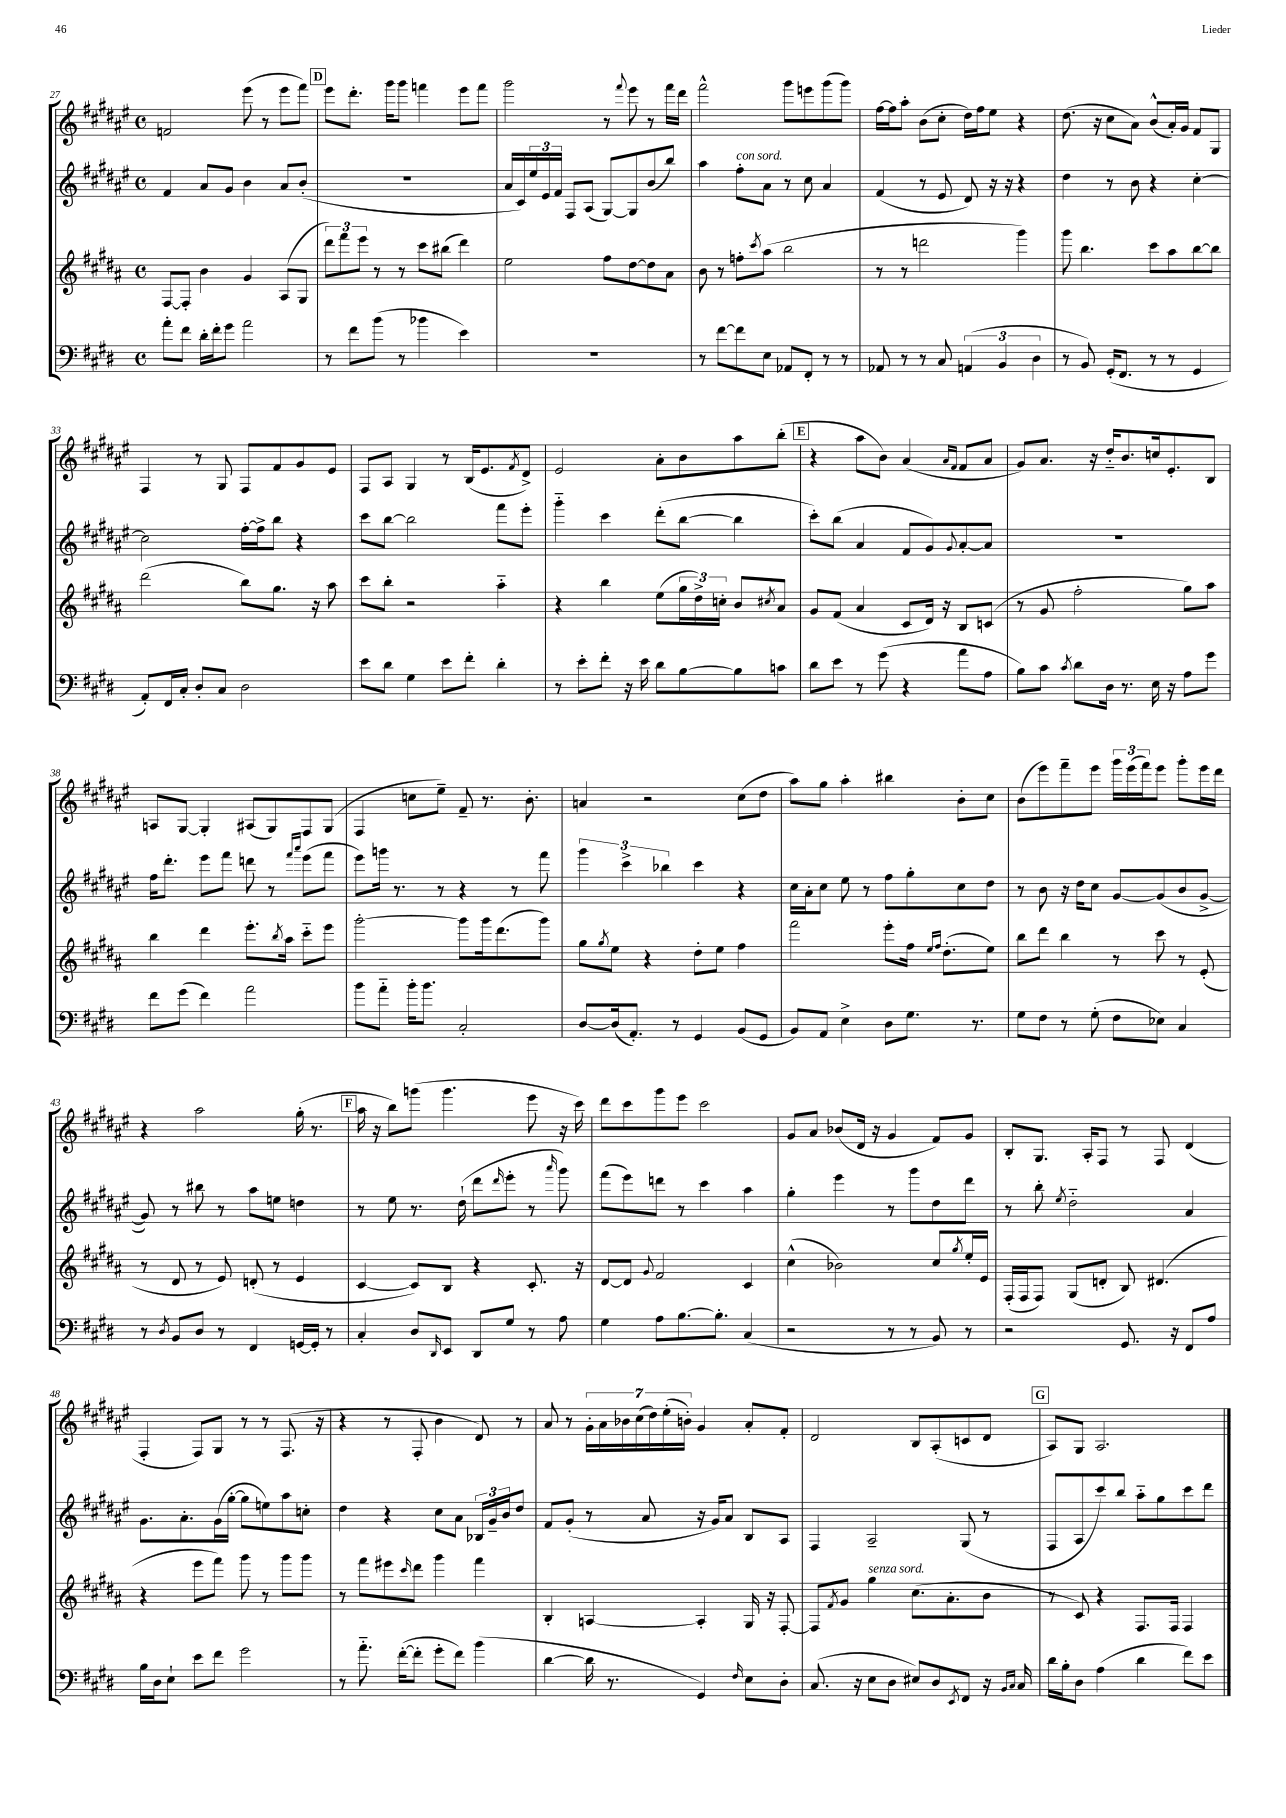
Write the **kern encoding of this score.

**kern	**kern	**kern	**kern
*part4	*part3	*part2	*part1
*staff4	*staff3	*staff2	*staff1
*clefF4	*clefG2	*clefG2	*clefG2
*k[f#c#g#d#]	*k[f#c#g#d#a#]	*k[f#c#g#d#a#e#]	*k[f#c#g#d#a#e#]
*M4/4	*M4/4	*M4/4	*M4/4
*met(c)	*met(c)	*met(c)	*met(c)
=27	=27	=27	=27
8a'\L	[8F#/L	4f#/	2fn/
8f#\J	8F#'/J]	.	.
16d#'\LL	4b\	8a#/L	.
16f#'\J	.	.	.
8g#\J	.	8g#/J	.
2a\	4g#/	4b\	(8eee#\
.	.	.	8r
.	(8A#/L	8a#/L	8eee#\L
.	8G#/J	(8b'/J	8fff#\J)
!!LO:REH:place=s1:t=D
=28	=28	=28	=28
8r	12ddd#\L)	1r	8eee#\L
.	12fff#\	.	.
8f#\L	.	.	8.ddd#'\J
.	12eee\J	.	.
(8b\J	8r	.	.
.	.	.	16ggg#\KL
8r	8r	.	8ggg#\J
4b-X\	8ccc#\L	.	4fffn\
.	(8bb#X\J	.	.
4e\)	4ddd#\)	.	8eee#\L
.	.	.	8fff\J
=29	=29	=29	=29
1r	2ee\	16a#/LL	2ggg#\
.	.	16c#/)	.
.	.	24ee#/	.
.	.	24e#/	.
.	.	24f#/JJ	.
.	.	8F#/L	.
.	.	(8A#/J	.
.	8ff#\L	[8G#/L)	8r
.	.	.	8qqfff#/
.	[8dd#\	8G#/]	8eee#\
.	8dd#\]	(8b/	8r
.	8a#\J	8bb/J)	16fff#\LL
.	.	.	16ddd#\JJ
=30	=30	=30	=30
8r	8b\	4aa#\	2fff#^^\
[8f#\L	8r	.	.
!	!	!LO:TX:a:i:t=con sord.	!
8f#\]	8ffn'\L	8ff#'\L	.
.	8qccc#/	.	.
8E\J	(8aa#\J	8a#\J	.
8AA-X/L	2bb\	8r	8ggg#\L
8FF#'/J	.	8cc#\	8eeen\
8r	.	4a#/	(8ggg#\
8r	.	.	8ggg#\J)
=31	=31	=31	=31
8AA-X/	8r	(4f#/	[16ff#\LL
.	.	.	16ff#\J]
8r	8r	.	8aa#'\J
8r	2dddn\	8r	(8b\L
8C#/	.	8e#/	8cc#'\J
(6AAn/	.	8d#/)	16dd#\LL)
.	.	.	16ff#\J
.	.	16r	8ee#\J
6BB/	.	.	.
.	.	16r	.
.	4ggg#\)	4r	4r
6D#\	.	.	.
=32	=32	=32	=32
8r	8ggg#\	4dd#\	(8.dd#\
8BB/)	4.bb\	.	.
.	.	.	16r
(16GG#'/KL	.	8r	8cc#\L
8.FF#/J	.	.	.
.	.	8b\	8a#\J)
8r	8ccc#\L	4r	(8b^^/L
8r	8aa#\	.	16a#'/L)
.	.	.	16g#/JJ
4GG#/	[8bb\	[4cc#'\	8f#/L
.	8bb\J]	.	8G#/J
!!LO:LB:g=z
=33	=33	=33	=33
8AA'/L)	(2ddd#\	2cc#\]	4F#/
16FF#/L	.	.	.
16C#'/JJ	.	.	.
8D#'/L	.	.	8r
8C#/J	.	.	8G#/
2D#\	8bb\L)	[16ff#'\LL	8F#/L
.	.	16ff#^\J]	.
.	8.gg#\J	8bb\J	8f#/
.	.	4r	8g#/
.	16r	.	.
.	8aa#\	.	8e#/J
=34	=34	=34	=34
8e\L	8ccc#\L	8ccc#\L	8F#/L
8d#\J	8bb'\J	[8bb\J	8A#/J
4G#\	2r	2bb\]	4G#/
8e\L	.	.	8r
8f#'\J	.	.	(16B/KL
.	.	.	8.e#/
4d#'\	4aa#\	8fff#\L	.
.	.	.	8qf#/
.	.	8eee#'\J	8d#^/J)
=35	=35	=35	=35
8r	4r	4ggg#\	2e#/
8e'\L	.	.	.
8f#'\J	4bb\	4ccc#\	.
16r	.	.	.
16e\	.	.	.
8d#\L	(8ee\L	(8ddd#'\L	8a#'\L
[8B\	24gg#\L	[8bb\J	8b\
.	24dd#^\)	.	.
.	24ccn'\JJ	.	.
8B\]	8b/L	4bb\]	8aa#\
.	8qcc#X/	.	.
8cn\J	8a#/J	.	(8bb'\J
!!LO:REH:place=s1:t=E
=36	=36	=36	=36
8d#\L	8g#/L	8ccc#'\L)	4r
8e\J	(8f#/J	(8bb\J	.
8r	4a#/	4a#/	8aa#\L
(8g#\	.	.	8b\J)
4r	8c#/L	8f#/L	(4a#/
.	16d#/Jk)	8g#/)	.
.	16r	.	.
.	.	.	16qqa#/LL
.	.	8qqg#/	16qqf#/JJ
8a\L	8B/L	[8a#'/	8f#/L
8A\J	(8cn/J	8a#/J]	8a#/J
=37	=37	=37	=37
8B\L)	8r	1r	8g#/L)
8c#\J	8g#/	.	8.a#/J
8qc#/	.	.	.
8d#\L	2ff#'\	.	.
.	.	.	16r
16D#\Jk	.	.	16dd#/KL
8.r	.	.	8.b/
16E\	.	.	16ccn/k
16r	.	.	8.e#'/
8A\L	8gg#\L)	.	.
8g#\J	8aa#\J	.	8B/J
!!LO:LB:g=z
=38	=38	=38	=38
8f#\L	4bb\	16ff#\KL	8An/L
.	.	8.ddd#'\J	.
(8g#\J	.	.	[8G#/J
4f#\)	4ddd#\	8eee#\L	4G#'/]
.	.	8fff#\J	.
2a\	8.eee'\L	8dddn\	(8A#X/L
.	.	8r	8G#/)
.	8qbb/	.	.
.	16aa#\Jk	.	.
.	.	16qqfff#/LL	.
.	.	16qqaaa#/JJ	.
.	8ccc#\L	(8eee#\L	8F#/
.	8eee\J	8fff#\J	(8G#/J
=39	=39	=39	=39
8b\L	[2ggg#'\	8eee#\L)	4F#/
8a\J	.	16gggn\Jk	.
.	.	8.r	.
16b'\KL	.	.	8ccn\L
8.b\J	.	.	.
.	.	8r	8ee#~\J)
2C#'/	8ggg#\L]	4r	8f#~/
.	16ggg#\k	.	8.r
.	(8.ddd#\	.	.
.	.	8r	.
.	.	.	8.b'\
.	8ggg#\J)	8fff#\	.
=40	=40	=40	=40
[8D#/L	8gg#\L	6ggg#\	4an/
.	8qgg#/	.	.
(16D#/k]	8ee\J	.	.
.	.	6ccc#^\	.
8.AA'/J)	.	.	.
.	4r	.	2r
.	.	6bb-X\	.
8r	.	.	.
4GG#/	8dd#'\L	4ccc#\	.
.	8ee\J	.	.
(8BB/L	4ff#\	4r	(8cc#\L
8GG#/J	.	.	8dd#\J
=41	=41	=41	=41
8BB/L)	2fff#\	16cc#\LL	8aa#\L)
.	.	16a#'\J	.
8AA/J	.	8cc#\J	8gg#\J
4E^\	.	8ee#\	4aa#'\
.	.	8r	.
8D#\L	8eee'\L	8ff#\L	4bb#X\
8.G#\J	16ff#\Jk	8gg#'\	.
.	16qqee/LL	.	.
.	16qqff#/JJ	.	.
.	(8.dd#'\L	.	.
.	.	8cc#\	8b'\L
8.r	.	.	.
.	8ee\J)	8dd#\J	8cc#\J
=42	=42	=42	=42
8G#\L	8bb\L	8r	(8b\L
8F#\J	8ddd#\J	8b\	8eee#\)
8r	4bb\	16r	8fff#~\
.	.	16dd#\KL	.
(8G#'\	.	8cc#\J	8eee#\J
8F#\L	8r	[8g#/L	24ggg#\LL
.	.	.	(24eee#\
.	.	.	24fff#\J)
8E-X\J)	8ccc#\	(8g#/]	8eee#\J
4C#/	8r	8b/	8ggg#'\L
.	(8e'/	[8g#^/J	16eee#\L
.	.	.	16ddd#\JJ
!!LO:LB:g=z
=43	=43	=43	=43
8r	8r	8g#/])	4r
8qD#/	.	.	.
8BB/L	8d#/	8r	.
8D#/J	8r	8bb#X\	2aa#\
8r	8e/)	8r	.
4FF#/	(8dn'/	8aa#\L	.
.	8r	8een\J	.
[16GGn/LL	4e/	4ddn\	(16gg#'\
16GG'/JJ]	.	.	8.r
8r	.	.	.
!!LO:REH:place=s1:t=F
=44	=44	=44	=44
4C#'/	[4c#/	8r	16aa#\
.	.	.	16r
.	.	8ee#\	8bb\L)
8D#/L	8c#/L])	8.r	(8gggn\J
16qqDD#/	.	.	.
8EE/J	8B/J	.	4.ggg\
.	.	(16dd#`\	.
8DD#/L	4r	8ddd#\L	.
.	.	16qqddd#/	.
8G#/J	.	8eee#'\J	.
8r	8.c#'/	8r	8eee#\
.	.	16qqaaa#/	.
8A\	.	8ggg#\)	16r
.	16r	.	16ccc#\)
=45	=45	=45	=45
4G#\	[8d#/L	(8fff#\L	8ddd#\L
.	8d#/J]	8eee#\)	8ccc#\
.	8qqg#/	.	.
8A\L	2f#/	8dddn\J	8ggg#\
[8.B\	.	8r	8eee#\J
.	.	4ccc#\	2ccc#\
8.B'\J]	.	.	.
(4C#/	4c#/	4aa#\	.
=46	=46	=46	=46
2r	(4cc#^^\	4gg#'\	8g#/L
.	.	.	8a#/J
.	2b-X\)	4eee#\	(8b-X/L
.	.	.	16d#/Jk
.	.	.	16r
8r	.	8r	4g#/
8r	.	8ggg#\L	.
8BB/)	8cc#/L	8dd#\	8f#/L)
.	8qgg#/	.	.
8r	16ee'/L	8ddd#\J	8g#/J
.	16e/JJ	.	.
=47	=47	=47	=47
2r	(16F#'/LL	8r	8B'/L
.	16F#/J	.	.
.	8F#/J)	8bb'\	8.G#/J
.	.	8qee#/	.
.	(8G#/L	2dd#\	.
.	.	.	16A#'/KL
.	8dn'/J	.	8F#/J
8.GG#/	8B/)	.	8r
.	(4.d#X/	.	8F#/
16r	.	.	.
8FF#/L	.	4a#/	(4d#/
8A/J	.	.	.
!!LO:LB:g=z
=48	=48	=48	=48
16B\LL	4r	8.g#\L	4F#'/
16D#\J	.	.	.
8E`\J	.	.	.
.	.	8.a#'\	.
8e\L	8eee\L	.	8F#/L)
8f#\J	8fff#\J)	(16g#\L	8G#/J
.	.	[16gg#'\JJ	.
2g#\	8ggg#\	8gg#\L]	8r
.	8r	8een\)	8r
.	8ggg#\L	8aa#\	(8.F#/
.	8ggg#\J	8ccn'\J	.
.	.	.	16r
=49	=49	=49	=49
8r	8r	4dd#\	4r
8.a\	8fff#\L	.	.
.	8eee#X\	4r	8r
([16f#'\KL	.	.	.
.	16qqccc#/	.	.
8f#'\J]	8ddd#\J	.	8F#'/
8g#'\L	4ggg#\	8cc#\L	4b\
8f#\J)	.	8a#\J	.
(4b\	4fff#\	24B-X/LL	8d#/)
.	.	24g#~/	.
.	.	24b/J	.
.	.	8dd#/J	8r
=50	=50	=50	=50
[4d#\	4B'/	8f#/L	8a#/
.	.	(8g#'/J	8r
16d#\]	[4An/	8r	28g#'\LL
.	.	.	28a#\
8.r	.	.	.
.	.	.	28b-X\
.	.	.	(28cc#\
.	.	8a#/	.
.	.	.	28dd#\)
.	.	.	(28ee#'\
.	.	.	28bn'\JJ)
4GG#/)	4A'/]	16r	4g#/
.	.	16g#/KL)	.
.	.	8a#/J	.
16qqF#/	.	.	.
8E\L	16G#/	8B/L	8a#'/L
.	16r	.	.
8D#'\J	[8F#'/	8A#/J	8f#'/J
=51	=51	=51	=51
(8.C#/	8F#/L]	4F#/	2d#/
.	8qf#/	.	.
.	8g#/J	.	.
16r	.	.	.
!	!LO:TX:a:i:t=senza sord.	!	!
8E\L	4gg#\	2A#~/	.
8D#\J	.	.	.
8E#X/L)	(8.cc#\L	.	8B/L
8D#/	.	.	(8A#'/
.	8.a#'\	.	.
8qEE/	.	.	.
8FF#/J	.	(8G#/	8cn/
16r	8b\J	8r	8d#/J
16qqBB/LL	.	.	.
16qqC#/JJ	.	.	.
16C#/	.	.	.
!!LO:REH:place=s1:t=G
=52	=52	=52	=52
16d#\LL	8r	8F#/L	8A#/L)
16B'\J	.	.	.
8D#\J	8c#/)	8A#/	8G#/J
(4A\	4r	8ccc#/)	2.A#/
.	.	8bb/J	.
4d#\	8.F#/L	8aa#\L	.
.	.	8gg#\	.
.	16F#/Jk	.	.
8f#\L)	4F#/	8ccc#\	.
8e\J	.	8ddd#\J	.
==	==	==	==
*-	*-	*-	*-
